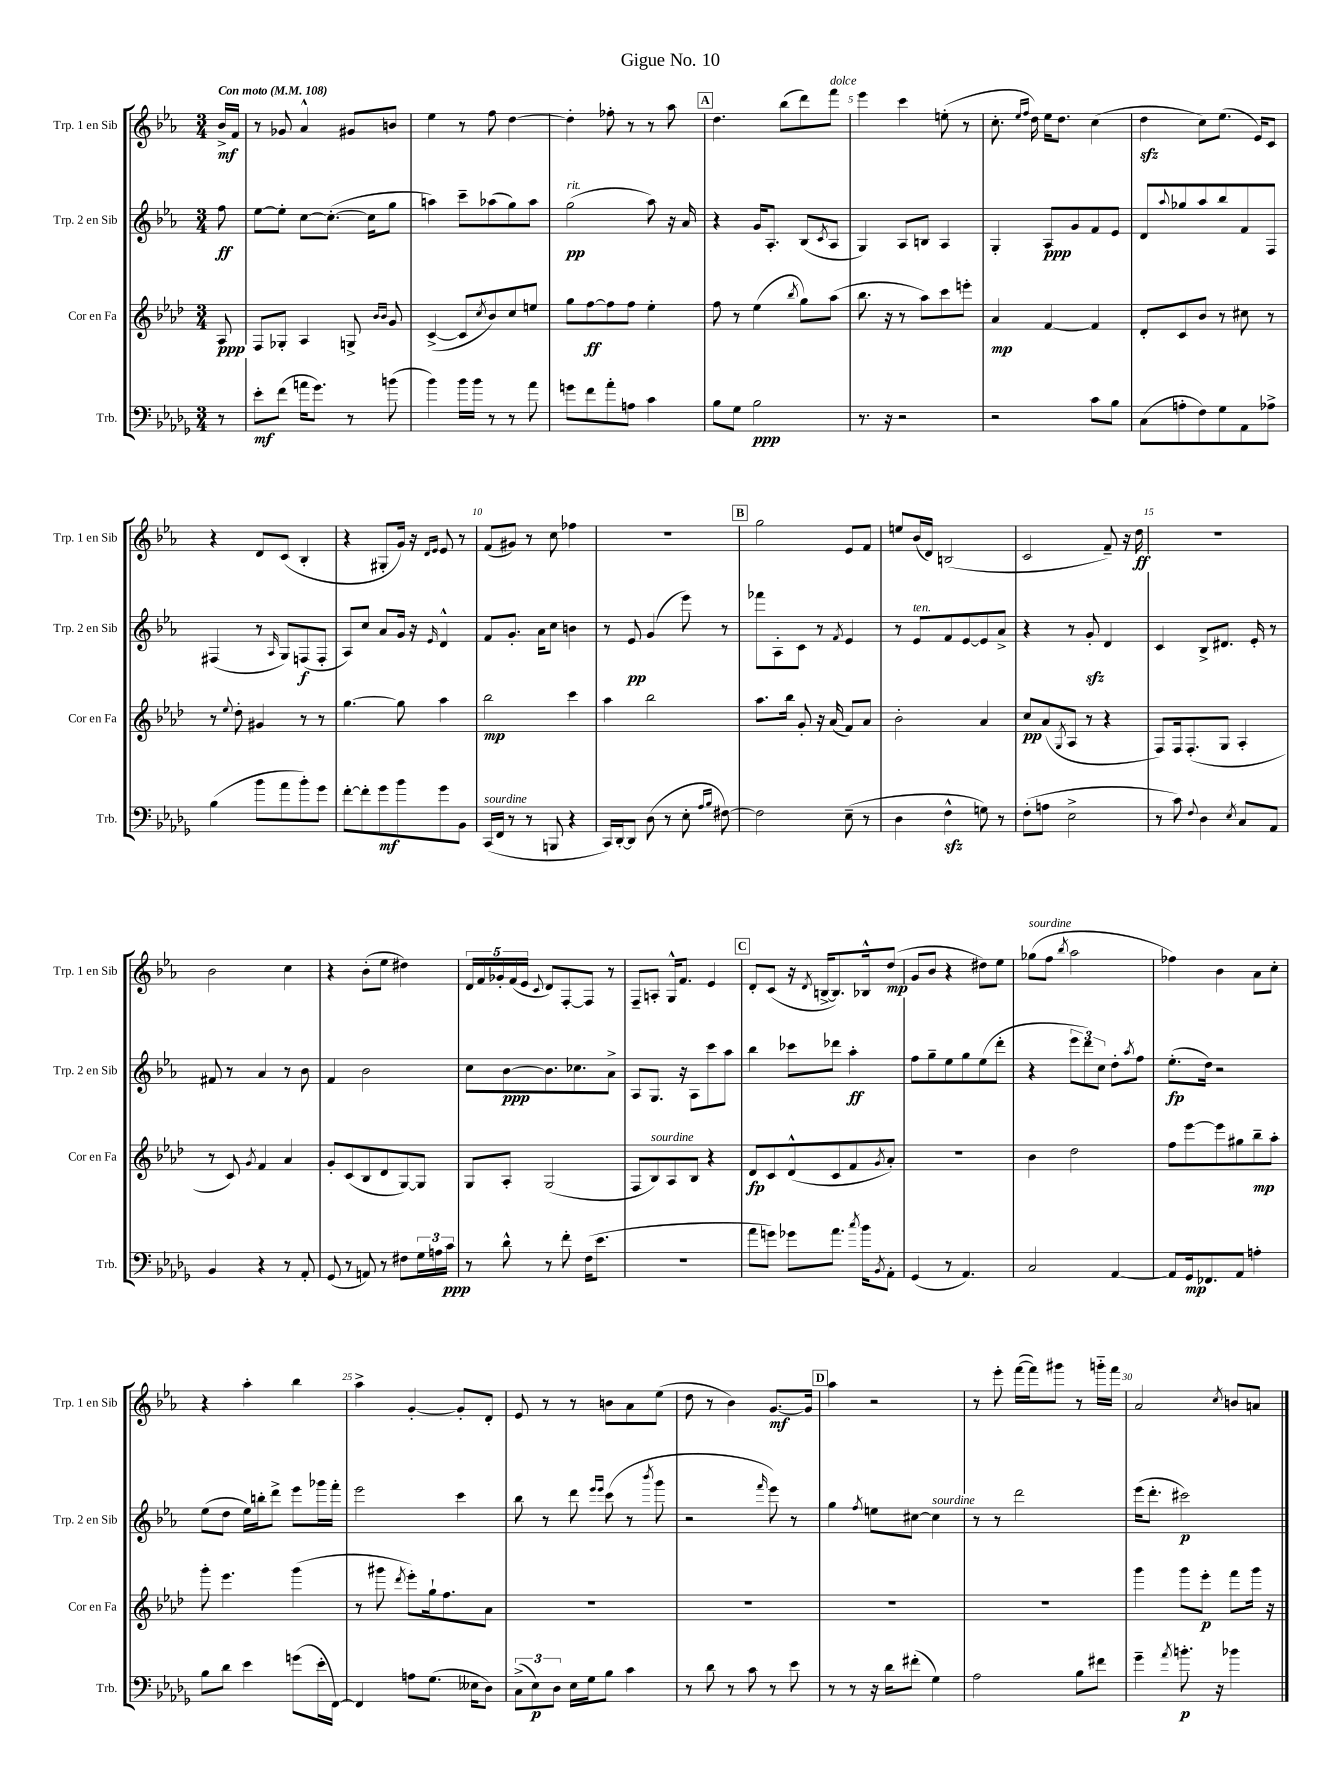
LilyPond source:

\header { title = "Gigue No. 10" }
<<
\new StaffGroup <<
\new Staff = "s0" \with { instrumentName = "Trp. 1 en Sib" shortInstrumentName = "Trp. 1 en Sib" } {
    \clef treble \key ees \major \numericTimeSignature \time 3/4 \partial 8 \tempo "Con moto" 4 = 108
    bes'16->\mf f'16 |
    r8 ges'8 aes'4-^ gis'8 b'8 |
    ees''4 r8 f''8 d''4~ |
    d''4-. fes''8-. r8 r8 aes''8 |
    \mark \markup { \box "A" } d''4. bes''8( d'''8) f'''8^\markup { \italic "dolce" } |
    ees'''4 c'''4 e''8-.( r8 |
    c''8.-. \grace { ees''16 f''16 } d''16) ees''16 d''8. c''4( |
    d''4\sfz c''8) ees''8.( ees'16) c'8 |
    r4 d'8 c'8( bes4-. |
    r4 gis8-. g'16) r16 \grace { d'16 ees'16 } ees'8 r8 |
    f'8( gis'8) r8 c''8 fes''4 |
    R2. |
    \mark \markup { \box "B" } g''2 ees'8 f'8 |
    e''8 bes'16( d'16) b2( |
    c'2 f'8--) r16 d''16\ff |
    R2. |
    bes'2 c''4 |
    r4 bes'8-.( ees''8 dis''4) |
    \tuplet 5/4 { d'16 f'16 ges'16-. f'16( ees'16 } \appoggiatura { c'8 } d'8) f8~-. f8 r8 |
    f8-- a8-. g16-^ f'8. ees'4 |
    \mark \markup { \box "C" } d'8-. c'8( r16 \acciaccatura { d'8 } b16~-> b8.) bes16-^ d''8\mp( |
    g'8 bes'8 r4 dis''8) ees''8 |
    ges''8^\markup { \italic "sourdine" }( f''8 \acciaccatura { bes''8 } aes''2 |
    fes''4) bes'4 aes'8 c''8-. |
    r4 aes''4-. bes''4 |
    aes''4-> g'4~-. g'8-. d'8-. |
    ees'8 r8 r8 b'8 aes'8 ees''8( |
    d''8 r8 bes'4) g'8.~\mf g'16 |
    \mark \markup { \box "D" } aes''4 r2 |
    r8 ees'''8-. f'''16~( f'''16) gis'''8 r8 g'''16-_ f'''16 |
    aes'2 \acciaccatura { c''8 } b'8 a'8 \bar "|." |
}
\new Staff = "s1" \with { instrumentName = "Trp. 2 en Sib" shortInstrumentName = "Trp. 2 en Sib" } {
    \clef treble \key ees \major \numericTimeSignature \time 3/4 \partial 8
    f''8\ff |
    ees''8~ ees''8-. c''8~ c''8.~-.( c''16 g''8 |
    a''4) c'''8-- aes''8( g''8) aes''8 |
    g''2\pp^\markup { \italic "rit." }( aes''8) r16 aes'16 |
    \mark \markup { \box "A" } r4 g'16 aes8.-. bes8( \acciaccatura { c'8 } aes8 |
    g4) aes8 b8 aes4 |
    g4-. aes8\ppp g'8 f'8 ees'8 |
    d'8 \appoggiatura { aes''8 } ges''8 aes''8 bes''8 f'8 f8 |
    fis4( r8 \grace { aes16 } g8) f8\f( f8-. |
    aes8) c''8 aes'8 g'16 r16 \grace { ees'16 } d'4-^ |
    f'8 g'8.-. aes'16 c''8 b'4 |
    r8 ees'8\pp g'4( ees'''8) r8 |
    \mark \markup { \box "B" } fes'''8 aes8-. c'8 r8 \acciaccatura { f'8 } ees'4 |
    r8 ees'8^\markup { \italic "ten." } f'8 ees'8~ ees'8 aes'8-> |
    r4 r8 g'8-.\sfz d'4 |
    c'4 bes8-> dis'8. ees'16-. r8 |
    fis'8 r8 aes'4 r8 bes'8 |
    f'4 bes'2 |
    c''8 bes'8~\ppp bes'8. ces''8. aes'8-> |
    aes8 g8. r16 aes8 c'''8 aes''8 |
    \mark \markup { \box "C" } bes''4 ces'''8 des'''8 aes''4-.\ff |
    f''8 g''8-- ees''8 g''8 ees''8( d'''8-. |
    r4 \tuplet 3/2 { ees'''8 d'''8) c''8 } d''8-. \acciaccatura { aes''8 } f''8 |
    ees''8.-.\fp( d''16) r2 |
    ees''8( d''8 ees''16) b''16-. d'''8-> ees'''8 ges'''16 f'''16-. |
    ees'''2 c'''4 |
    bes''8 r8 d'''8 \grace { ees'''16 ees'''16 } c'''8( r8 \acciaccatura { bes'''8 } g'''8 |
    r2 \grace { f'''16 } ees'''8) r8 |
    \mark \markup { \box "D" } g''4 \acciaccatura { f''8 } e''8 cis''8~ cis''4^\markup { \italic "sourdine" } |
    r8 r8 d'''2 |
    ees'''16( d'''8.-. cis'''2\p) \bar "|." |
}
\new Staff = "s2" \with { instrumentName = "Cor en Fa" shortInstrumentName = "Cor en Fa" } {
    \clef treble \key aes \major \numericTimeSignature \time 3/4 \partial 8
    aes8\ppp |
    f8 ges8-. aes4 g8-> \grace { bes'16 bes'16 } g'8 |
    c'4~->( c'8 \acciaccatura { c''8 } bes'8) c''8 e''8 |
    g''8 f''8~\ff f''8 f''8 ees''4-. |
    \mark \markup { \box "A" } f''8 r8 ees''4( \acciaccatura { bes''8 } g''8) aes''8( |
    bes''8. r16 r8 aes''8) c'''8 e'''8-. |
    aes'4\mp f'4~ f'4 |
    des'8-. c'8 bes'8 r8 cis''8 r8 |
    r8 \appoggiatura { ees''8 } des''8-. gis'4 r8 r8 |
    g''4.~ g''8 aes''4 |
    bes''2\mp c'''4 |
    aes''4 bes''2 |
    \mark \markup { \box "B" } aes''8. bes''16 g'8-. r16 aes'16( f'8) aes'8 |
    bes'2-. aes'4 |
    c''8\pp aes'8( \acciaccatura { g8 } aes8 r8 r4 |
    f8) f16 f8.-.( g8 aes4-. |
    r8 c'8) \acciaccatura { g'8 } f'4 aes'4 |
    g'8-. c'8( bes8 des'8 g8~) g8 |
    g8 aes8-. g2( |
    f8 bes8^\markup { \italic "sourdine" }) aes8 bes8 r4 |
    \mark \markup { \box "C" } des'8\fp c'8 des'8-^( c'8 f'8 \acciaccatura { g'8 } aes'8-.) |
    R2. |
    bes'4 des''2 |
    f''8 ees'''8~ ees'''8 gis''8 bes''8--\mp aes''8-. |
    g'''8-. ees'''4. g'''4( |
    r8 gis'''8 \acciaccatura { des'''8 } ees'''8-.) g''16-! f''8. aes'8 |
    R2. |
    R2. |
    \mark \markup { \box "D" } R2. |
    R2. |
    g'''4 g'''8 ees'''8-.\p f'''8 g'''16 r16 \bar "|." |
}
\new Staff = "s3" \with { instrumentName = "Trb." shortInstrumentName = "Trb." } {
    \clef bass \key des \major \numericTimeSignature \time 3/4 \partial 8
    r8 |
    ees'8-.\mf f'8( a'16 ges'8.) r8 b'8( |
    bes'4) bes'16 bes'16 r8 r8 aes'8 |
    g'8 f'8 aes'8-. a8 c'4 |
    \mark \markup { \box "A" } bes8 ges8 bes2\ppp |
    r8. r16 r2 |
    r2 c'8 bes8 |
    c8( a8-. f8) ges8 aes,8 aes8-> |
    bes4( bes'8 aes'8 bes'8-.) ges'8 |
    f'8~-. f'8-. ges'8\mf bes'8 ges'8 bes,8 |
    c,16^\markup { \italic "sourdine" }( f,16 r8 r8 b,,8 r4 |
    c,16) des,16~-. des,8 des8( r8 ees8-. \grace { aes16 bes16 } fis8~) |
    \mark \markup { \box "B" } fis2 ees8--( r8 |
    des4 f4-^\sfz g8) r8 |
    f8-.( a8 ees2-> |
    r8 c'8) \appoggiatura { f8 } des4 \acciaccatura { ees8 } c8 aes,8 |
    bes,4 r4 r8 aes,8-. |
    ges,8( r8 a,8) r8 fis8 \tuplet 3/2 { ges16 a16 c'16\ppp } |
    r8 des'8-^ r8 f'8-. f16( ees'8. |
    r2. |
    \mark \markup { \box "C" } aes'8 g'8) ges'8 aes'8. \acciaccatura { c''8 } bes'16 \acciaccatura { bes,8 } aes,8-. |
    ges,4( r8 aes,4.) |
    c2 aes,4~ |
    aes,8 ges,16\mp fes,8. aes,8 a4-. |
    bes8 des'8 ees'4 g'8( ees'16-. f,16~) |
    f,4 a8 ges8.( eeses16 des8) |
    \tuplet 3/2 { c8->( ees8\p) des8 } ees16 ges16 bes8 c'4 |
    r8 des'8 r8 c'8 r8 ees'8 |
    \mark \markup { \box "D" } r8 r8 r16 des'16 fis'8-.( ges4) |
    aes2 bes8 fis'8 |
    ges'4-- \acciaccatura { aes'8 } b'8.-.\p r16 bes'4 \bar "|." |
}
>>
>>
\layout { \context { \Score \override BarNumber.break-visibility = ##(#f #t #t) barNumberVisibility = #(every-nth-bar-number-visible 5) } }
